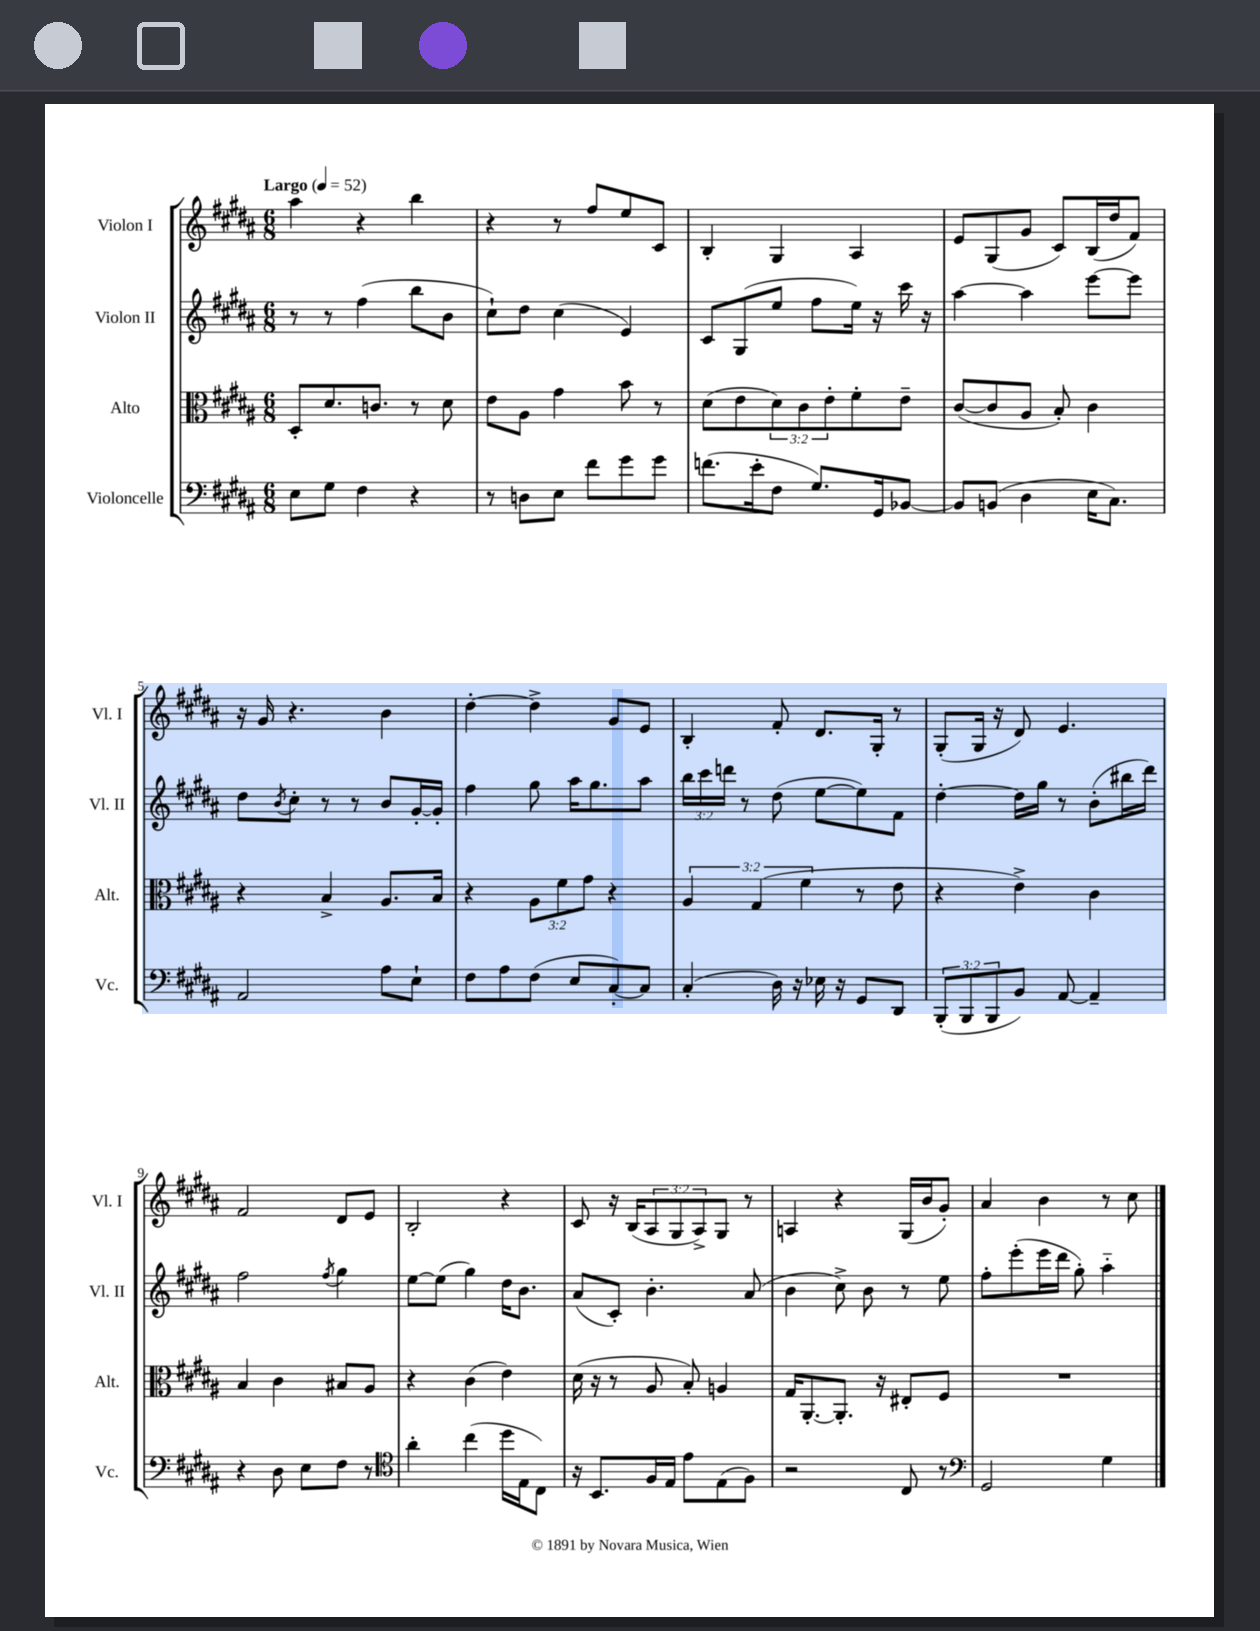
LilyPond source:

<<
\new StaffGroup <<
\new Staff = "s0" \with { instrumentName = "Violon I" shortInstrumentName = "Vl. I" } {
    \clef treble \key b \major \numericTimeSignature \time 6/8 \override Staff.TupletNumber.text = #tuplet-number::calc-fraction-text \tempo "Largo" 4 = 52
    ais''4 r4 b''4 |
    r4 r8 fis''8 e''8 cis'8 |
    b4-. gis4 ais4 |
    e'8 gis8( gis'8 cis'8) b16( dis''16 fis'8) |
    r16 gis'16 r4. b'4 |
    dis''4~-. dis''4-> gis'8 e'8 |
    b4-. fis'8-. dis'8. gis16-. r8 |
    gis8-.( gis16 r16 dis'8) e'4. |
    fis'2 dis'8 e'8 |
    b2-. r4 |
    cis'8 r16 b16( \tuplet 3/2 { ais8 gis8 ais8->) } gis8 r8 |
    a4 r4 gis16( b'16 gis'8-.) |
    ais'4 b'4 r8 cis''8 \bar "|." |
}
\new Staff = "s1" \with { instrumentName = "Violon II" shortInstrumentName = "Vl. II" } {
    \clef treble \key b \major \numericTimeSignature \time 6/8 \override Staff.TupletNumber.text = #tuplet-number::calc-fraction-text
    r8 r8 fis''4( b''8 b'8 |
    cis''8-!) dis''8 cis''4( e'4) |
    cis'8 gis8( e''8 fis''8 e''16) r16 cis'''16 r16 |
    ais''4~ ais''4 e'''8~ e'''8 |
    dis''8 \acciaccatura { b'8 } cis''8-. r8 r8 b'8 gis'16~-. gis'16-. |
    fis''4 gis''8 ais''16 gis''8. ais''8 |
    \tuplet 3/2 { b''16 cis'''16 d'''16 } r8 dis''8( e''8~ e''8) fis'8 |
    dis''4~-. dis''16 gis''16 r8 b'8-.( bis''16 dis'''16) |
    fis''2 \acciaccatura { fis''8 } gis''4 |
    e''8~ e''8( gis''4) dis''16 b'8. |
    ais'8( cis'8-.) b'4.-. ais'8( |
    b'4 cis''8->) b'8 r8 e''8 |
    fis''8-. e'''8-.( e'''16 dis'''16 gis''8-.) ais''4-_ \bar "|." |
}
\new Staff = "s2" \with { instrumentName = "Alto" shortInstrumentName = "Alt." } {
    \clef alto \key b \major \numericTimeSignature \time 6/8 \override Staff.TupletNumber.text = #tuplet-number::calc-fraction-text
    dis8-. dis'8. c'8. r8 dis'8 |
    e'8 ais8 gis'4 b'8 r8 |
    dis'8( e'8 \tuplet 3/2 { dis'8) cis'8 e'8-. } fis'8-. e'8-- |
    cis'8~( cis'8 ais8 b8-.) cis'4 |
    r4 b4-> ais8. b16 |
    r4 \tuplet 3/2 { ais8 fis'8 gis'8 } r4 |
    \tuplet 3/2 { ais4 gis4( fis'4 } r8 e'8 |
    r4 e'4->) cis'4 |
    b4 cis'4 bis8 ais8 |
    r4 cis'4( e'4) |
    dis'16( r16 r8 ais8 b8-.) a4 |
    gis16 ais,8.~-. ais,8.-. r16 eis8-. fis8 |
    R2. \bar "|." |
}
\new Staff = "s3" \with { instrumentName = "Violoncelle" shortInstrumentName = "Vc." } {
    \clef bass \key b \major \numericTimeSignature \time 6/8 \override Staff.TupletNumber.text = #tuplet-number::calc-fraction-text
    e8 gis8 fis4 r4 |
    r8 d8 e8 fis'8 gis'8 gis'8 |
    f'8.( e'16-. fis8 gis8.) gis,16 bes,8~ |
    bes,8 b,8( dis4 e16 cis8.) |
    ais,2 ais8 e8-! |
    fis8 ais8 fis8( e8 cis8~-.) cis8 |
    cis4-.( dis16) r16 ees16 r16 gis,8 dis,8 |
    \tuplet 3/2 { b,,8-.( b,,8 b,,8 } b,8) ais,8~ ais,4-- |
    r4 dis8 e8 fis8 r8 |
    \clef tenor ais'4-. cis''4( dis''16 e16 cis8) |
    r16 b,8. fis16 e16 e'8 e8( fis8) |
    r2 cis8 r8 |
    \clef bass gis,2 gis4 \bar "|." |
}
>>
>>
